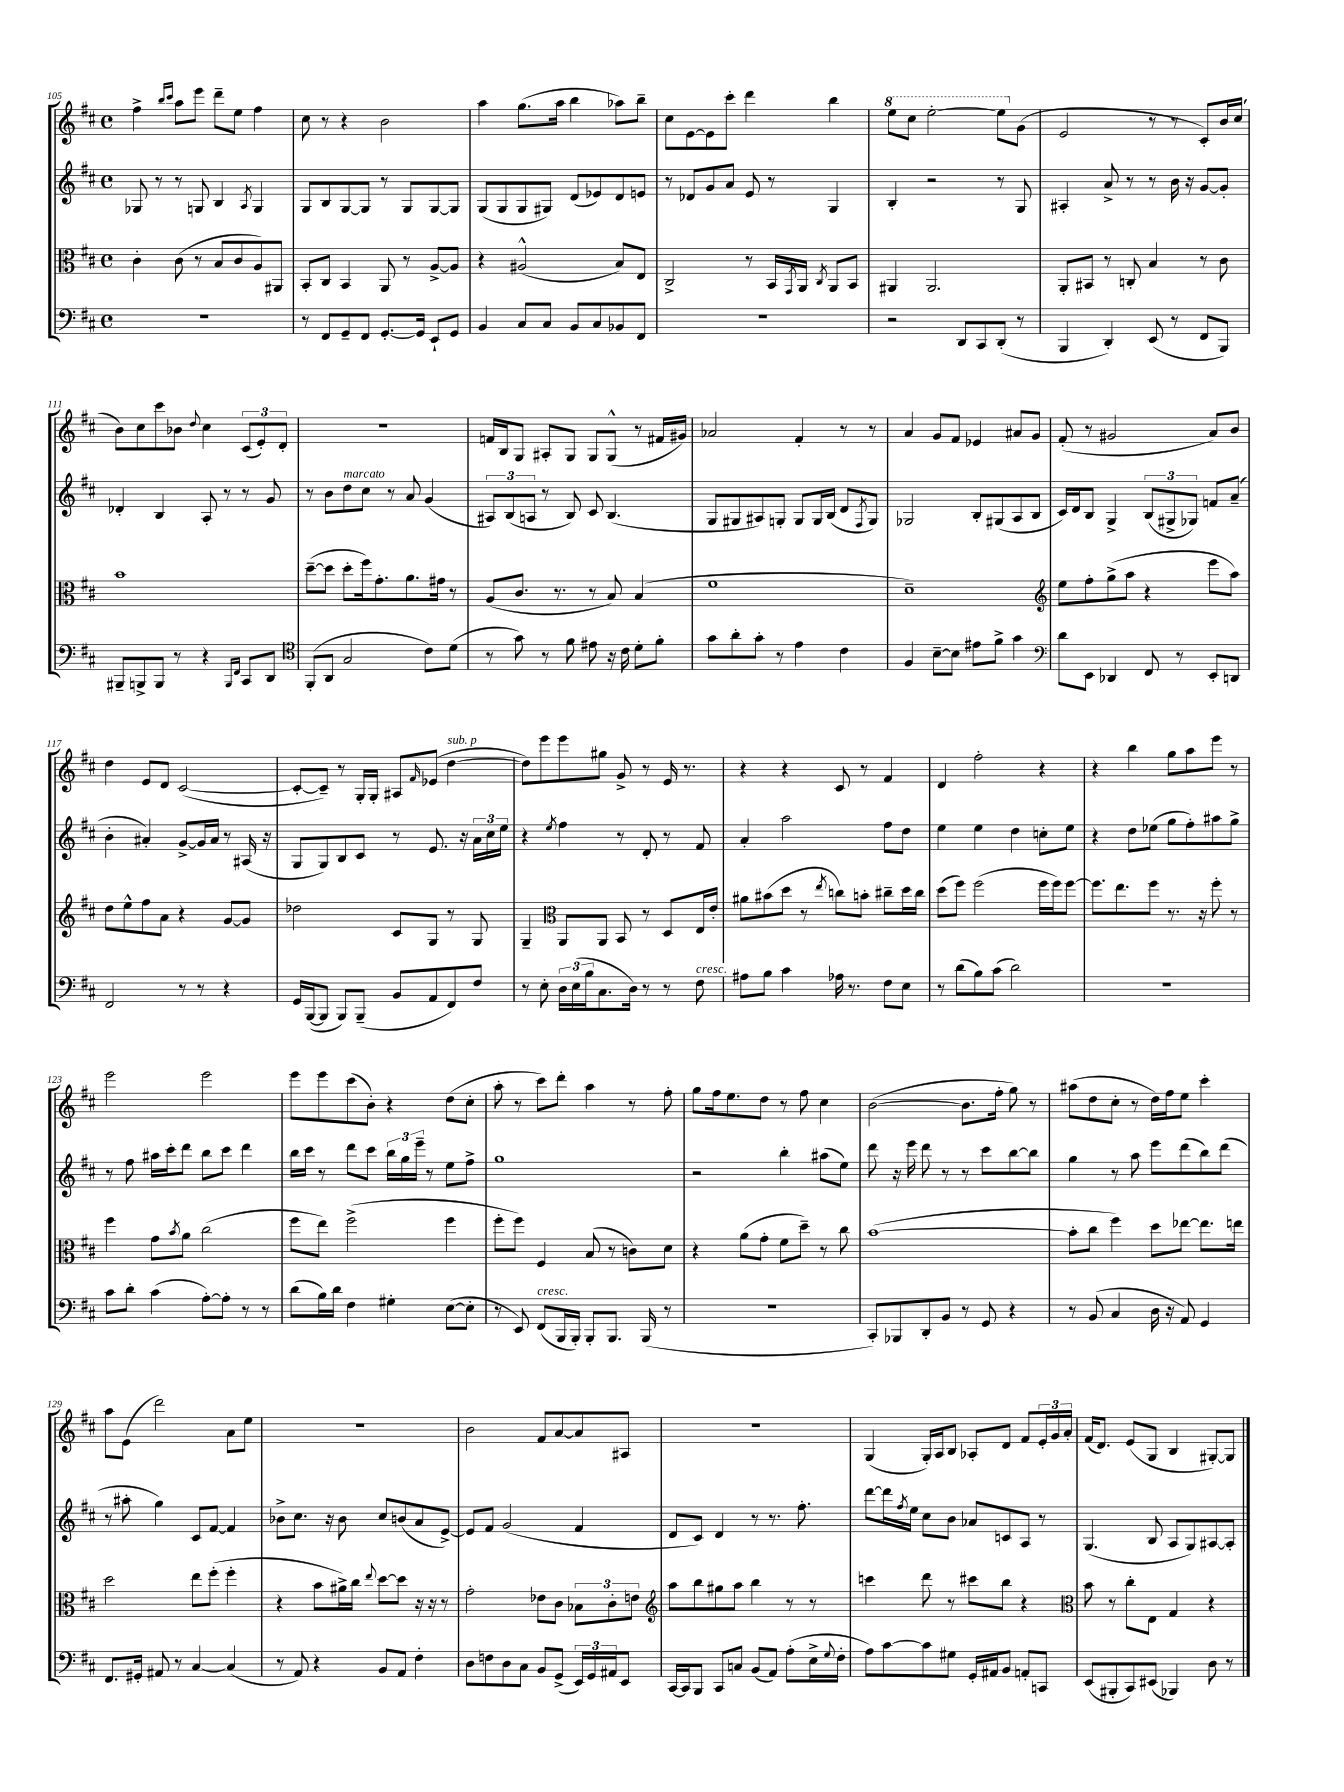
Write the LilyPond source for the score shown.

<<
\new StaffGroup <<
\new Staff = "s0" {
    \clef treble \key d \major \defaultTimeSignature \time 4/4
    fis''4-> \grace { b''16 cis'''16 } a''8 e'''8 d'''8-- e''8 fis''4 |
    cis''8 r8 r4 b'2 |
    a''4 g''8.( a''16 b''4 aes''8) b''8-- |
    cis''8 e'8~ e'8 cis'''8-. d'''4 b''4 |
    \ottava #1 e'''8 cis'''8 e'''2~-. e'''8 \ottava #0 g'8( |
    e'2 r8 r8 cis'8-.) b'16 cis''16( |
    b'8) cis''8 cis'''8 bes'8 \appoggiatura { d''8 } cis''4 \tuplet 3/2 { cis'8( e'8-.) d'8-. } |
    R1 |
    f'16 b16 g8 ais8-. g8 g8 g8-^( r8 fis'16 gis'16) |
    aes'2 fis'4-. r8 r8 |
    a'4 g'8 fis'8 ees'4 ais'8 g'8 |
    fis'8-.( r8 gis'2 a'8) b'8 |
    d''4 e'8 d'8 cis'2~( |
    cis'8~-. cis'8--) r8 g16-. g16-. ais8 \grace { fis'16 } ees'8( d''4~^\markup { \italic "sub. p" } |
    d''8) e'''8 e'''8 gis''8 g'8-> r8 e'16 r8. |
    r4 r4 cis'8 r8 fis'4 |
    d'4 fis''2-. r4 |
    r4 b''4 g''8 a''8 e'''8 r8 |
    e'''2 e'''2 |
    e'''8 e'''8 cis'''8( b'8-.) r4 d''8( cis''8-. |
    a''8-. r8 cis'''8) d'''8-. a''4 r8 fis''8-. |
    g''8 fis''16 e''8. d''8 r8 fis''8 cis''4 |
    b'2~( b'8. fis''16-. g''8) r8 |
    ais''8( d''8 cis''8-. r8 d''16) fis''16 e''8 cis'''4-. |
    a''8 e'8( d'''2) a'8 e''8 |
    R1 |
    b'2 fis'8 a'8~ a'8 ais8 |
    R1 |
    g4( g16-.) a16 b8 aes8-. d'8 fis'8 \tuplet 3/2 { e'16-. g'16 a'16-. } |
    fis'16( d'8.) e'8( g8 b4 gis8~-.) gis8 \bar "|." |
}
\new Staff = "s1" {
    \clef treble \key d \major \defaultTimeSignature \time 4/4
    ges8 r8 r8 g8 b4 \acciaccatura { a8 } g4 |
    g8 b8 g8~ g8 r8 g8 g8~ g8 |
    g8( g8 g8 gis8) d'8( ees'8) d'8 e'8 |
    r8 des'8 g'8 a'8 e'8 r8 g4 |
    b4-. r2 r8 g8 |
    ais4-. a'8-> r8 r8 b'16 r16 g'8~ g'8-. |
    des'4-. b4 a8-. r8 r8 g'8 |
    r8 b'8 d''8^\markup { \italic "marcato" } cis''8 r8 a'8 g'4( |
    \tuplet 3/2 { ais8) b8( a8 } r8 b8) cis'8 b4.( |
    g8 gis8 ais8) g8-. g8 g16 b16( d'8 \acciaccatura { fis8 } g8) |
    ges2 b8-. gis8( a8 b8 |
    cis'16) d'16 b8 g4-> \tuplet 3/2 { b8( gis8-> ges8) } f'8 a'8--( |
    b'4-. ais'4-.) g'8~-> g'16 ais'16 r8 ais16( r16 |
    g8 g8) b8 cis'8 r8 e'8. r16 \tuplet 3/2 { a'16 cis''16 e''16 } |
    r4 \acciaccatura { e''8 } fis''4 r8 d'8-. r8 fis'8 |
    a'4-. a''2 fis''8 d''8 |
    e''4 e''4 d''4 c''8-. e''8 |
    r4 d''8 ees''8( g''8 fis''8-.) ais''8 g''8-> |
    r8 fis''8 ais''16 cis'''16-. d'''8 b''8 cis'''8 d'''4 |
    b''16 cis'''16 r8 d'''8 cis'''8 \tuplet 3/2 { b''16 g''16 e'''16-- } r8 e''8 fis''8-> |
    g''1 |
    r2 b''4-. ais''8( e''8) |
    d'''8 r16 e'''16 d'''8 r8 r8 cis'''8 b''8~ b''8 |
    g''4 r8 a''8 e'''8 d'''8( b''8) d'''8( |
    r8 ais''8-. g''4) cis'8 fis'8~ fis'4 |
    bes'8-> cis''8. r16 bes'8 cis''8 b'8( a'8 e'8~->) |
    e'8 fis'8 g'2( fis'4 |
    d'8 cis'8) d'4 r8 r8. fis''8.-. |
    d'''8~ d'''16 \acciaccatura { fis''8 } e''16 cis''8 b'8 aes'8 c'8 a8 r8 |
    g4.( b8 a8 g8) ais8~ ais8-. \bar "|." |
}
\new Staff = "s2" {
    \clef alto \key d \major \defaultTimeSignature \time 4/4
    cis'4-. cis'8( r8 b8 cis'8 a8) ais,8 |
    b,8-. cis8 b,4 a,8 r8 a8~-> a8 |
    r4 ais2-^( b8) e8 |
    cis2-> r8 b,16 \acciaccatura { g,8 } a,16 \acciaccatura { cis8 } a,8 b,8 |
    ais,4 ais,2. |
    a,8-. bis,8 r8 c8-. b4 r8 cis'8 |
    b'1 |
    d''8~--( d''8 d''8-. fis''16) g'8.-. a'8. gis'16 r8 |
    a8( cis'8. r8. r8 b8) b4( |
    fis'1 |
    d'1--) |
    \clef treble e''8 fis''8-. g''8->( a''8 r4 e'''8 a''8) |
    d''8 e''8-^ fis''8 a'8 r4 g'8~ g'8 |
    des''2 cis'8 g8 r8 g8 |
    g4-- \clef alto a,8 a,8 b,8 r8 d8 e16 e'16-. |
    ais'8 bis'8( d''8 r8 \acciaccatura { e''8 } c''8) b'8-. cis''8-- d''16 cis''16 |
    d''8( fis''8) fis''2( fis''16 fis''16) fis''8~ |
    fis''8. e''8. fis''8 r8. r16 fis''8-. r8 |
    fis''4 g'8 \acciaccatura { b'8 } a'8 cis''2( |
    fis''8 e''8) fis''2->( fis''4 |
    fis''8-. fis''8) fis4 b8( r8 c'8) d'8 |
    r4 a'8( g'8-. fis'8 d''8--) r8 cis''8 |
    b'1~( |
    b'8-. cis''8 fis''4) d''8 ees''8~ ees''8. e''16 |
    d''2 e''8 fis''8-.( fis''4-. |
    r4 b'8 ais'16->) cis''16 \appoggiatura { e''8 } d''8~ d''8 r16 r16 r8 |
    g'2-. ees'8 cis'8 \tuplet 3/2 { bes8 cis'8-. e'8 } |
    \clef treble a''8 b''8 gis''8 a''8 b''4 r8 r8 |
    c'''4 d'''8 r8 cis'''8 b''8 r4 |
    \clef alto b'8 r8 cis''8-. e8 g4 r4 \bar "|." |
}
\new Staff = "s3" {
    \clef bass \key d \major \defaultTimeSignature \time 4/4
    R1 |
    r8 fis,8 g,8-- fis,8 g,8.~-. g,16 e,8-! g,8 |
    b,4 cis8 cis8 b,8 cis8 bes,8 fis,8 |
    R1 |
    r2 d,8 cis,8 d,8-.( r8 |
    b,,4 d,4-.) e,8( r8 fis,8 b,,8) |
    bis,,8-- b,,8-> b,,8 r8 r4 \grace { b,,16 fis,16 } cis,8 d,8 |
    \clef tenor fis,8-.( a,8 g2 cis'8) d'8( |
    r8 g'8) r8 fis'8 eis'8 r16 cis'16 d'8-. fis'8-. |
    g'8 a'8-. g'8-. r8 e'4 cis'4 |
    fis4 b8~-- b8 eis'8 fis'8-> g'4 |
    \clef bass d'8 e,8 des,4 fis,8 r8 e,8-. d,8 |
    fis,2 r8 r8 r4 |
    g,16 b,,16~( b,,8 b,,8) b,,8--( b,8 a,8 fis,8) fis8 |
    r8 e8-. \tuplet 3/2 { d16 e16( b16 } cis8. d16) r8 r8 fis8^\markup { \italic "cresc." } |
    ais8 b8 cis'4 aes16 r8. fis8 e8 |
    r8 d'8( b8) cis'8( d'2) |
    R1 |
    cis'8 d'8-. cis'4( a8~-.) a8-. r8 r8 |
    d'8( b16) d'16 fis4 gis4-. e8~( e8-. |
    r8 e,8) fis,8^\markup { \italic "cresc." }( b,,16 b,,16-.) b,,8-. b,,8. b,,16( r8 |
    r1 |
    cis,8-.) bes,,8 d,8-. b,8 r8 g,8 r4 |
    r8 b,8( cis4 d16 r16 a,8) g,4 |
    fis,8. gis,16-. ais,8 r8 cis4~ cis4( |
    r8 a,8) r4 b,8 a,8 fis4-. |
    d8 f8 d8 cis8 b,8 g,8->( \tuplet 3/2 { e,16) g,16 ais,16 } e,8 |
    cis,16~ cis,16 b,,8 cis,8 c8 b,8( a,8) a8-.( e16-> \appoggiatura { g8 } fis16-. |
    a8) cis'8~ cis'8 gis8 g,16-. ais,16 b,8 a,8-. c,8 |
    e,8( bis,,8-. cis,8) eis,8( bes,,4) d8 r8 \bar "|." |
}
>>
>>
\layout { \context { \Score currentBarNumber = #105 } }
